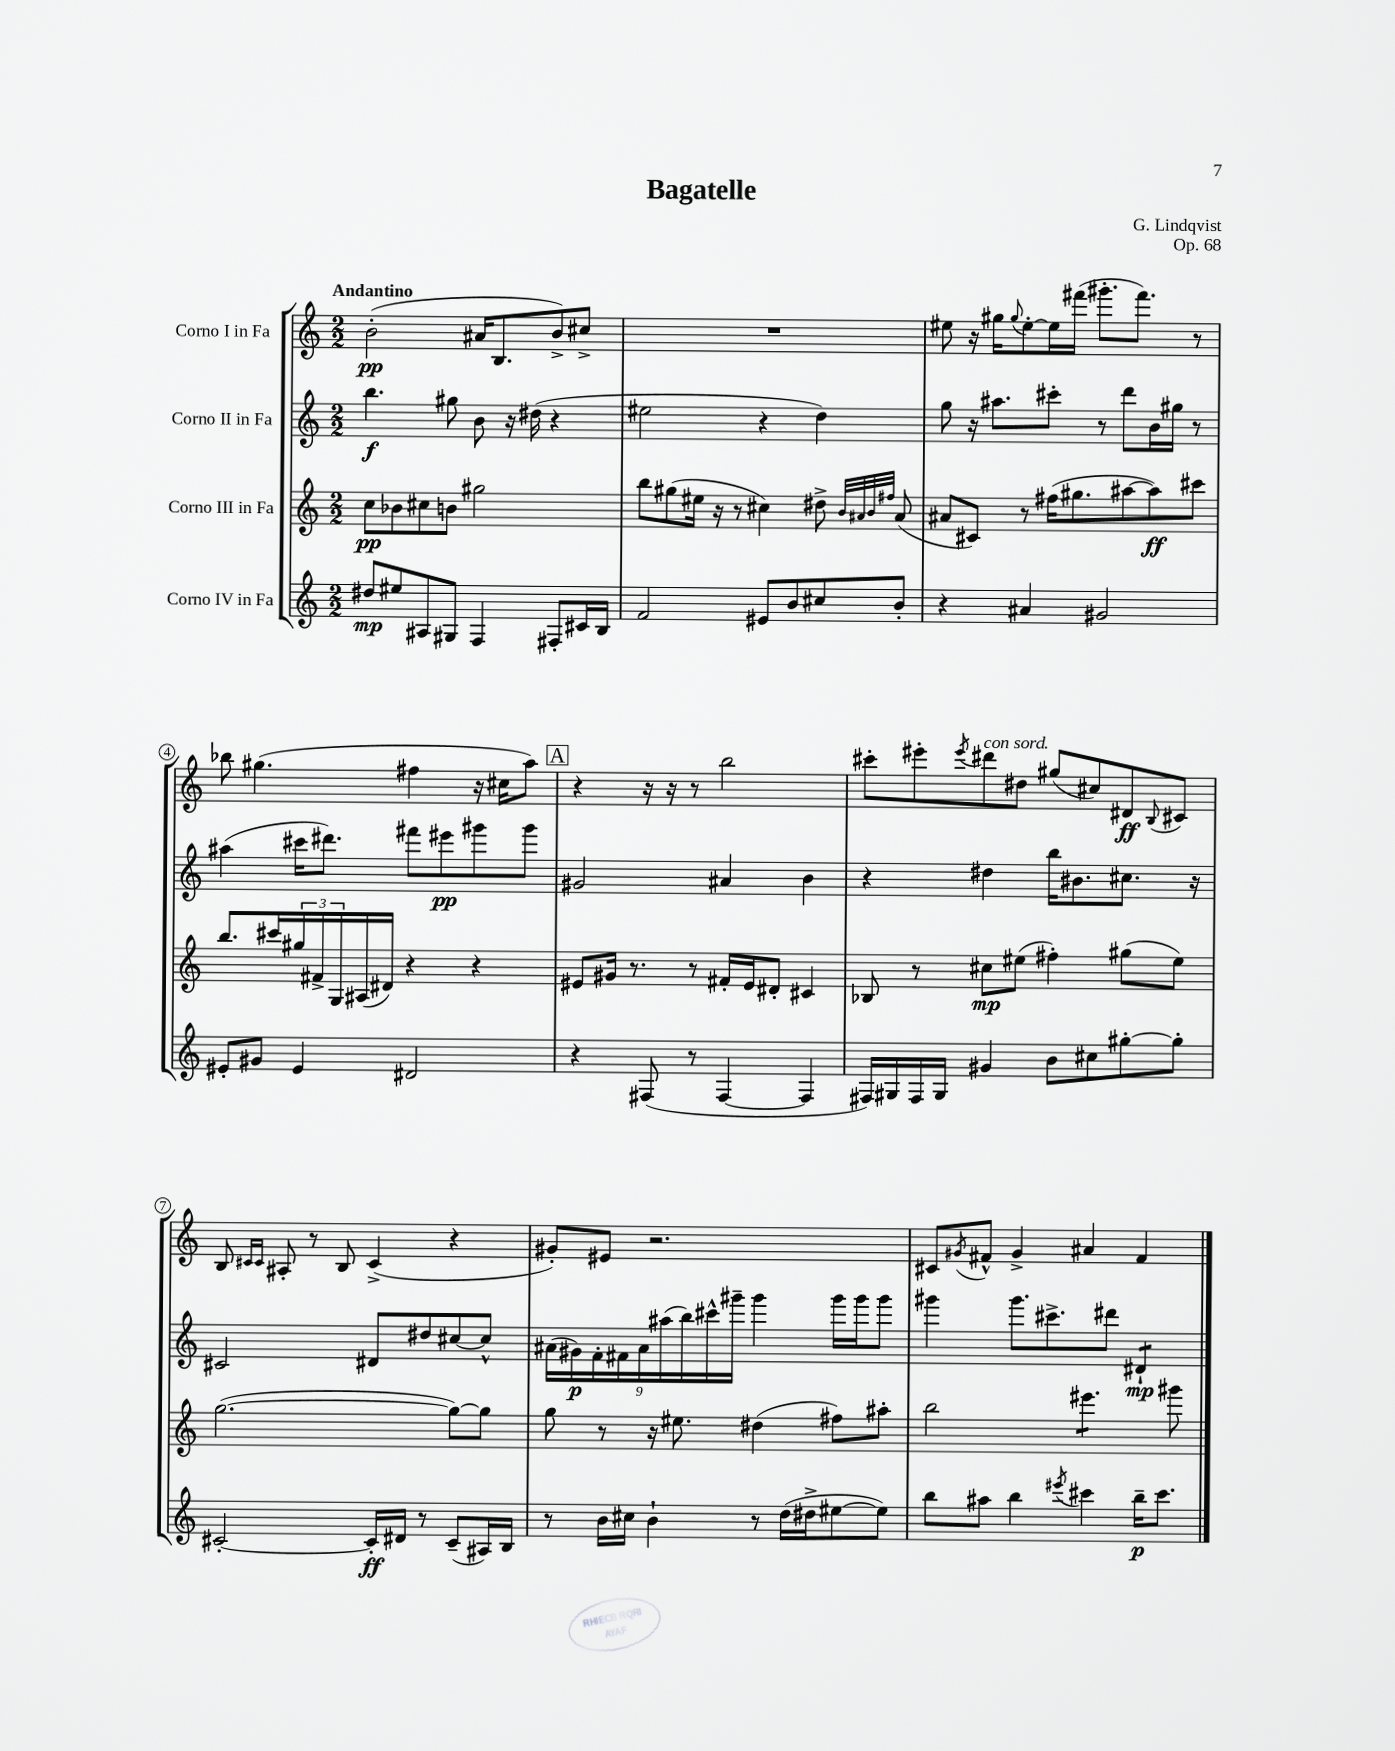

**kern	**kern	**kern	**kern
*staff4	*staff3	*staff2	*staff1
*clefG2	*clefG2	*clefG2	*clefG2
*k[]	*k[]	*k[]	*k[]
*M2/2	*M2/2	*M2/2	*M2/2
8dd#/L	8cc\L	4.bb\	(2b'\
8ee#/	8b-\	.	.
8A#/	8cc#\	.	.
8G#/J	8b\J	8gg#\	.
4F/	2gg#\	8b\	16a#/LK
.	.	.	8.B/
.	.	16r	.
.	.	(16dd#\	.
8F#'/L	.	4r	8b^/)
16c#/L	.	.	8cc#^/J
16B/JJ	.	.	.
=	=	=	=
2f/	8bb\L	2ee#\	1r
.	(8gg#\	.	.
.	16ee#\Jk	.	.
.	16r	.	.
.	8r	.	.
8e#/L	4cc#\)	4r	.
8b/	.	.	.
8cc#/	8dd#^\	4dd\)	.
.	32qqb/LLL	.	.
.	32qqa#/	.	.
.	32qqb/	.	.
.	32qqff#/JJJ	.	.
8b'/J	(8a#/	.	.
=	=	=	=
4r	8a#/L	8gg\	8ee#\
.	8c#/J)	16r	16r
.	.	8.aa#\L	16gg#\LK
.	.	.	8qqgg#/
4a#/	8r	.	[8ee#'\
.	(16ff#\LK	8ccc#'\J	16ee#\]L
.	8.gg#\	.	(16fff#\JJ
2g#/	.	8r	8.ggg#'\L
.	[8aa#\	8ddd\L	.
.	.	.	8.fff#\J)
.	8aa#\])	16b\L	.
.	.	16gg#\JJ	.
.	8ccc#\J	8r	8r
=	=	=	=
8e#'/L	8.bb/L	(4aa#\	8bb-\
8g#/J	.	.	(4.gg#\
.	16ccc#/L	.	.
4e#/	24gg#/	16ccc#\LK	.
.	24f#^/	.	.
.	.	8.ddd#\J)	.
.	24G/	.	.
.	(16A#/	.	.
.	16d#/JJ)	.	.
2d#/	4r	8fff#\L	4ff#\
.	.	8eee#\	.
.	4r	8ggg#\	16r
.	.	.	16cc#\LK
.	.	8ggg#\J	8aa\J)
=	=	=	=
4r	8e#/L	2g#/	4r
.	16g#/Jk	.	.
.	8.r	.	.
(8F#/	.	.	16r
.	.	.	16r
8r	8r	.	8r
[4F#/	16f#'/LL	4a#/	2bb\
.	16e#/J	.	.
.	8d#'/J	.	.
4F#/]	4c#/	4b\	.
=	=	=	=
16F#/LL)	8B-/	4r	8ccc#'\L
16G#/	.	.	.
16F#/	8r	.	8eee#'\
16G#/JJ	.	.	.
.	.	.	8qeee#/
4g#/	8cc#\L	4dd#\	8ddd#\
.	(8ee#\J	.	8dd#\J
8b\L	4ff#'\)	16bb\LK	(8gg#/L
.	.	8.b#\	.
8cc#\	.	.	8cc#/)
[8gg#'\	(8gg#\L	8.cc#\J	8d#/
.	.	.	8qqB/
8gg#'\]J	8ee#\J)	.	8c#/J
.	.	16r	.
=	=	=	=
[2c#'/	([2.gg\	2c#/	8B/
.	.	.	16qqc#/LL
.	.	.	16qqc#/JJ
.	.	.	8A#'/
.	.	.	8r
.	.	.	8B/
16c#'/]LL	.	8d#/L	(4c#^/
16d#/JJ	.	.	.
8r	.	8dd#/	.
(8c#~/L	8gg\_L)	[8cc#/	4r
16A#/L)	8gg\]J	8cc#^^/]J	.
16B/JJ	.	.	.
=	=	=	=
8r	8gg\	(18a#\LL	8g#'/L)
.	.	18g#\)	.
.	.	18f'\	.
16b\LL	8r	.	8e#/J
.	.	18f#\	.
16cc#\JJ	.	.	.
.	.	18a#\	.
4b`\	16r	.	2.r
.	.	(18aa#\	.
.	8.ee#\	.	.
.	.	18bb\)	.
.	.	18ccc#^^\	.
.	.	18ggg#~\JJ	.
8r	(4dd#\	4ggg#\	.
(16dd\LL	.	.	.
16dd#^\J	.	.	.
[8ee#\	8ff#\L)	16ggg#\LL	.
.	.	16ggg#\J	.
8ee#\]J)	8aa#'\J	8ggg#\J	.
=	=	=	=
8bb\L	2bb\	4ggg#\	8c#/L
.	.	.	8qg#/
8aa#\J	.	.	8f#^^/J
4bb\	.	8.ggg#\L	4g#^/
.	.	8.ccc#^\	.
8qeee#/	.	.	.
4ccc#\	4.eee#\	.	4a#/
.	.	8ddd#\J	.
16bb~\LK	.	4d#`/	4f#/
8.ccc#\J	.	.	.
.	8ggg#\	.	.
==	==	==	==
*-	*-	*-	*-
